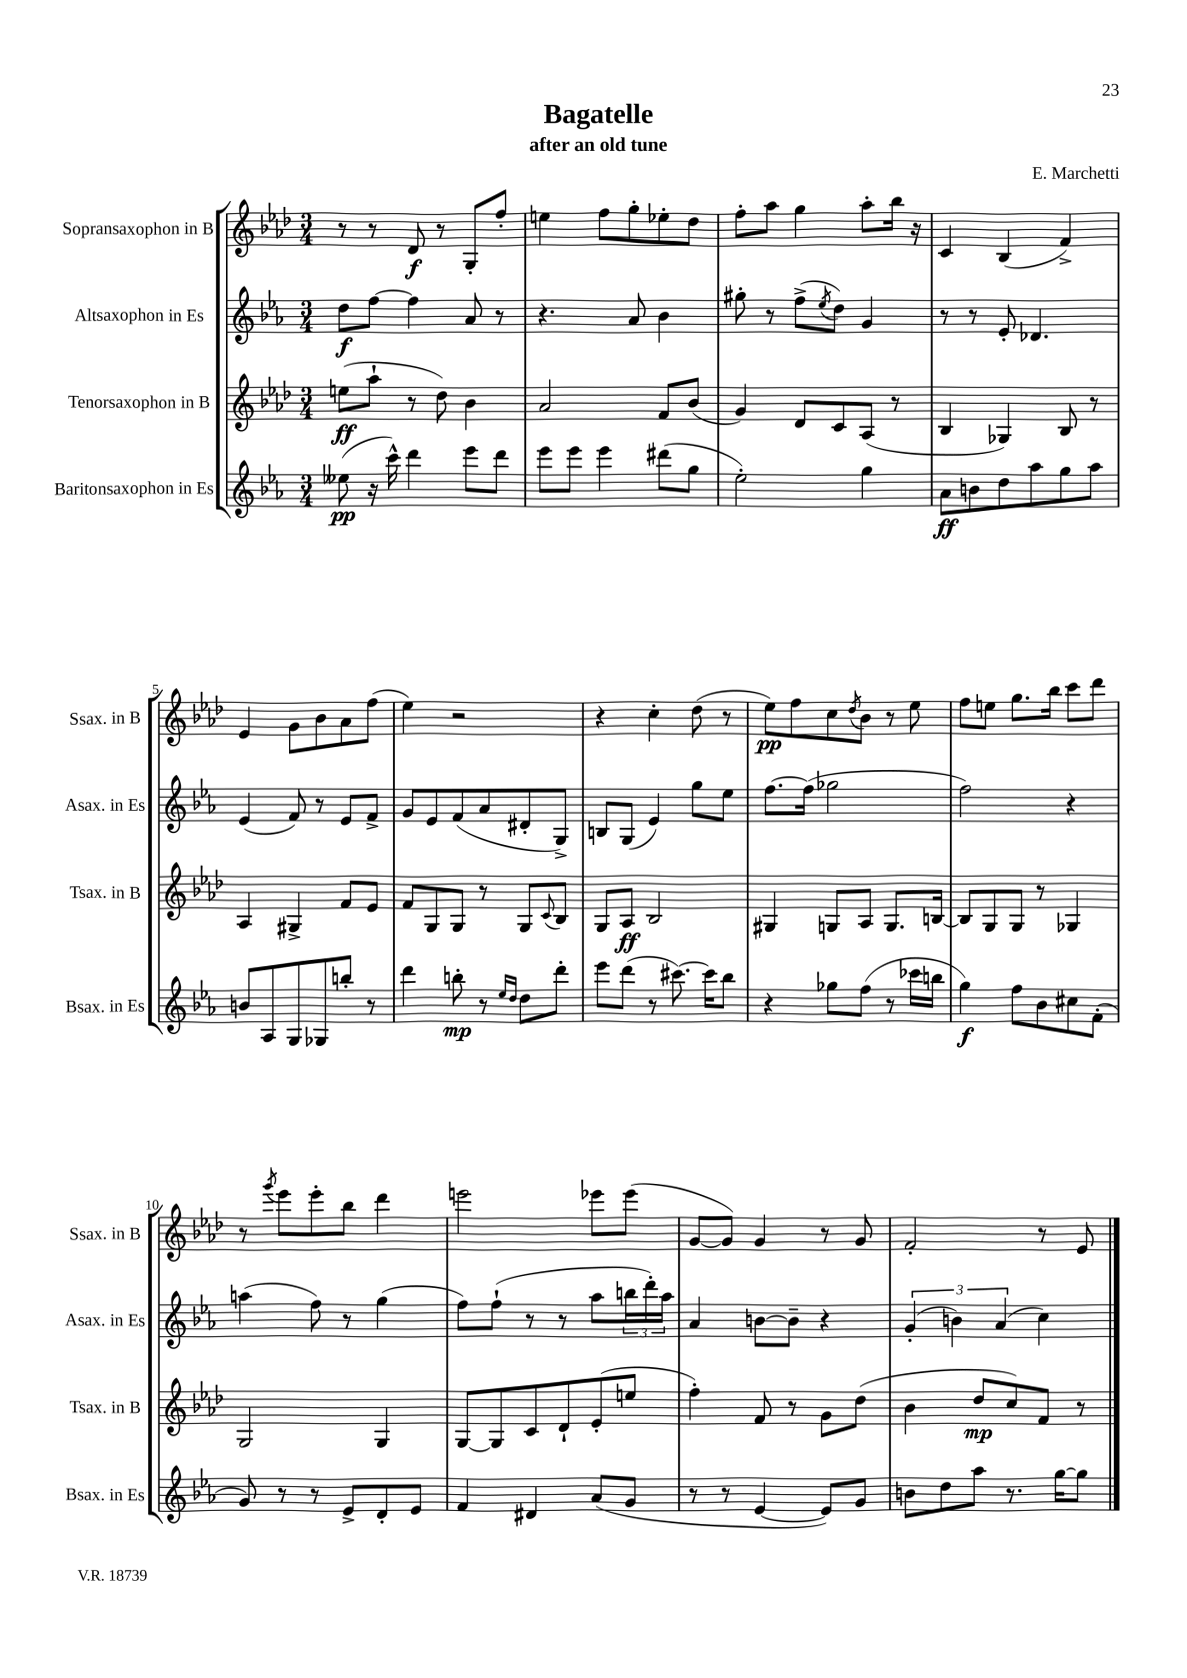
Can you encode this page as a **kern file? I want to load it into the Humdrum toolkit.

**kern	**kern	**kern	**kern
*staff4	*staff3	*staff2	*staff1
*clefG2	*clefG2	*clefG2	*clefG2
*k[b-e-a-]	*k[b-e-a-d-]	*k[b-e-a-]	*k[b-e-a-d-]
*M3/4	*M3/4	*M3/4	*M3/4
(8ee--	(8ee	8dd	8r
16r	8aa-`	[8ff	8r
16ccc^^)	.	.	.
4ddd	8r	4ff]	8d-
.	8dd-)	.	8r
8eee-	4b-	8a-	8G'
8ddd	.	8r	8ff'
=	=	=	=
8eee-	2a-	4.r	4ee
8eee-	.	.	.
4eee-	.	.	8ff
.	.	8a-	8gg'
(8ddd#	8f	4b-	8ee-'
8gg	(8b-	.	8dd-
=	=	=	=
2ee-')	4g)	8gg#'	8ff'
.	.	8r	8aa-
.	8d-	(8ff^	4gg
.	.	8qee-	.
.	8c	8dd)	.
4gg	(8A-	4g	8aa-'
.	8r	.	16bb-
.	.	.	16r
=	=	=	=
8a-	4B-	8r	4c
8b	.	8r	.
8dd	4G-)	8e-'	(4B-
8aa-	.	4.d-	.
8gg	8B-	.	4f^)
8aa-	8r	.	.
=	=	=	=
8b	4A-	(4e-	4e-
8A-	.	.	.
8G	4G#^	8f)	8g
8G-	.	8r	8b-
8bb'	8f	8e-	8a-
8r	8e-	8f^	(8ff
=	=	=	=
4ddd	8f	8g	4ee-)
.	8G	8e-	.
8bb'	8G	(8f	2r
8r	8r	8a-	.
16qqee-	.	.	.
16qqdd	.	.	.
8dd	8G	8d#'	.
.	8qqc	.	.
8ddd'	8B-	8G^)	.
=	=	=	=
8eee-	8G	8B	4r
(8ddd	8A-	(8G	.
8r	2B-	4e-)	4cc'
[8.ccc#)	.	.	.
.	.	8gg	(8dd-
16ccc#]	.	.	.
8bb-	.	8ee-	8r
=	=	=	=
4r	4G#	[8.ff	8ee-)
.	.	.	8ff
.	.	(16ff]	.
8gg-	8G	2gg-	8cc
.	.	.	8qdd-
(8ff	8A-	.	8b-
8r	8.G	.	8r
16ccc-	.	.	8ee-
16bb	[16B	.	.
=	=	=	=
4gg)	8B]	2ff)	8ff
.	8G	.	8ee
8ff	8G	.	8.gg
8b-	8r	.	.
.	.	.	16bb-
8cc#	4G-	4r	8ccc
(8f'	.	.	8ddd-
=	=	=	=
8g)	2G	(4aa	8r
.	.	.	8qggg
8r	.	.	8eee-
8r	.	8ff)	8eee-'
8e-^	.	8r	8bb-
8d'	4G	(4gg	4ddd-
8e-	.	.	.
=	=	=	=
4f	[8G	8ff)	2eee
.	8G]	(8ff`	.
4d#	8c	8r	.
.	8d-`	8r	.
(8a-	(8e-'	8aa-	8eee-
8g	8ee	24bb	(8eee-
.	.	24ddd')	.
.	.	24aa-	.
=	=	=	=
8r	4ff')	4a-	[8g
8r	.	.	8g])
[4e-	8f	[8b	4g
.	8r	8b~]	.
8e-])	8g	4r	8r
8g	(8dd-	.	8g
=	=	=	=
8b	4b-	(6g'	2f'
8dd	.	.	.
.	.	6b)	.
8aa-	8dd-	.	.
.	.	(6a-	.
8.r	8cc)	.	.
.	8f	4cc)	8r
[16gg	.	.	.
8gg]	8r	.	8e-
==	==	==	==
*-	*-	*-	*-
